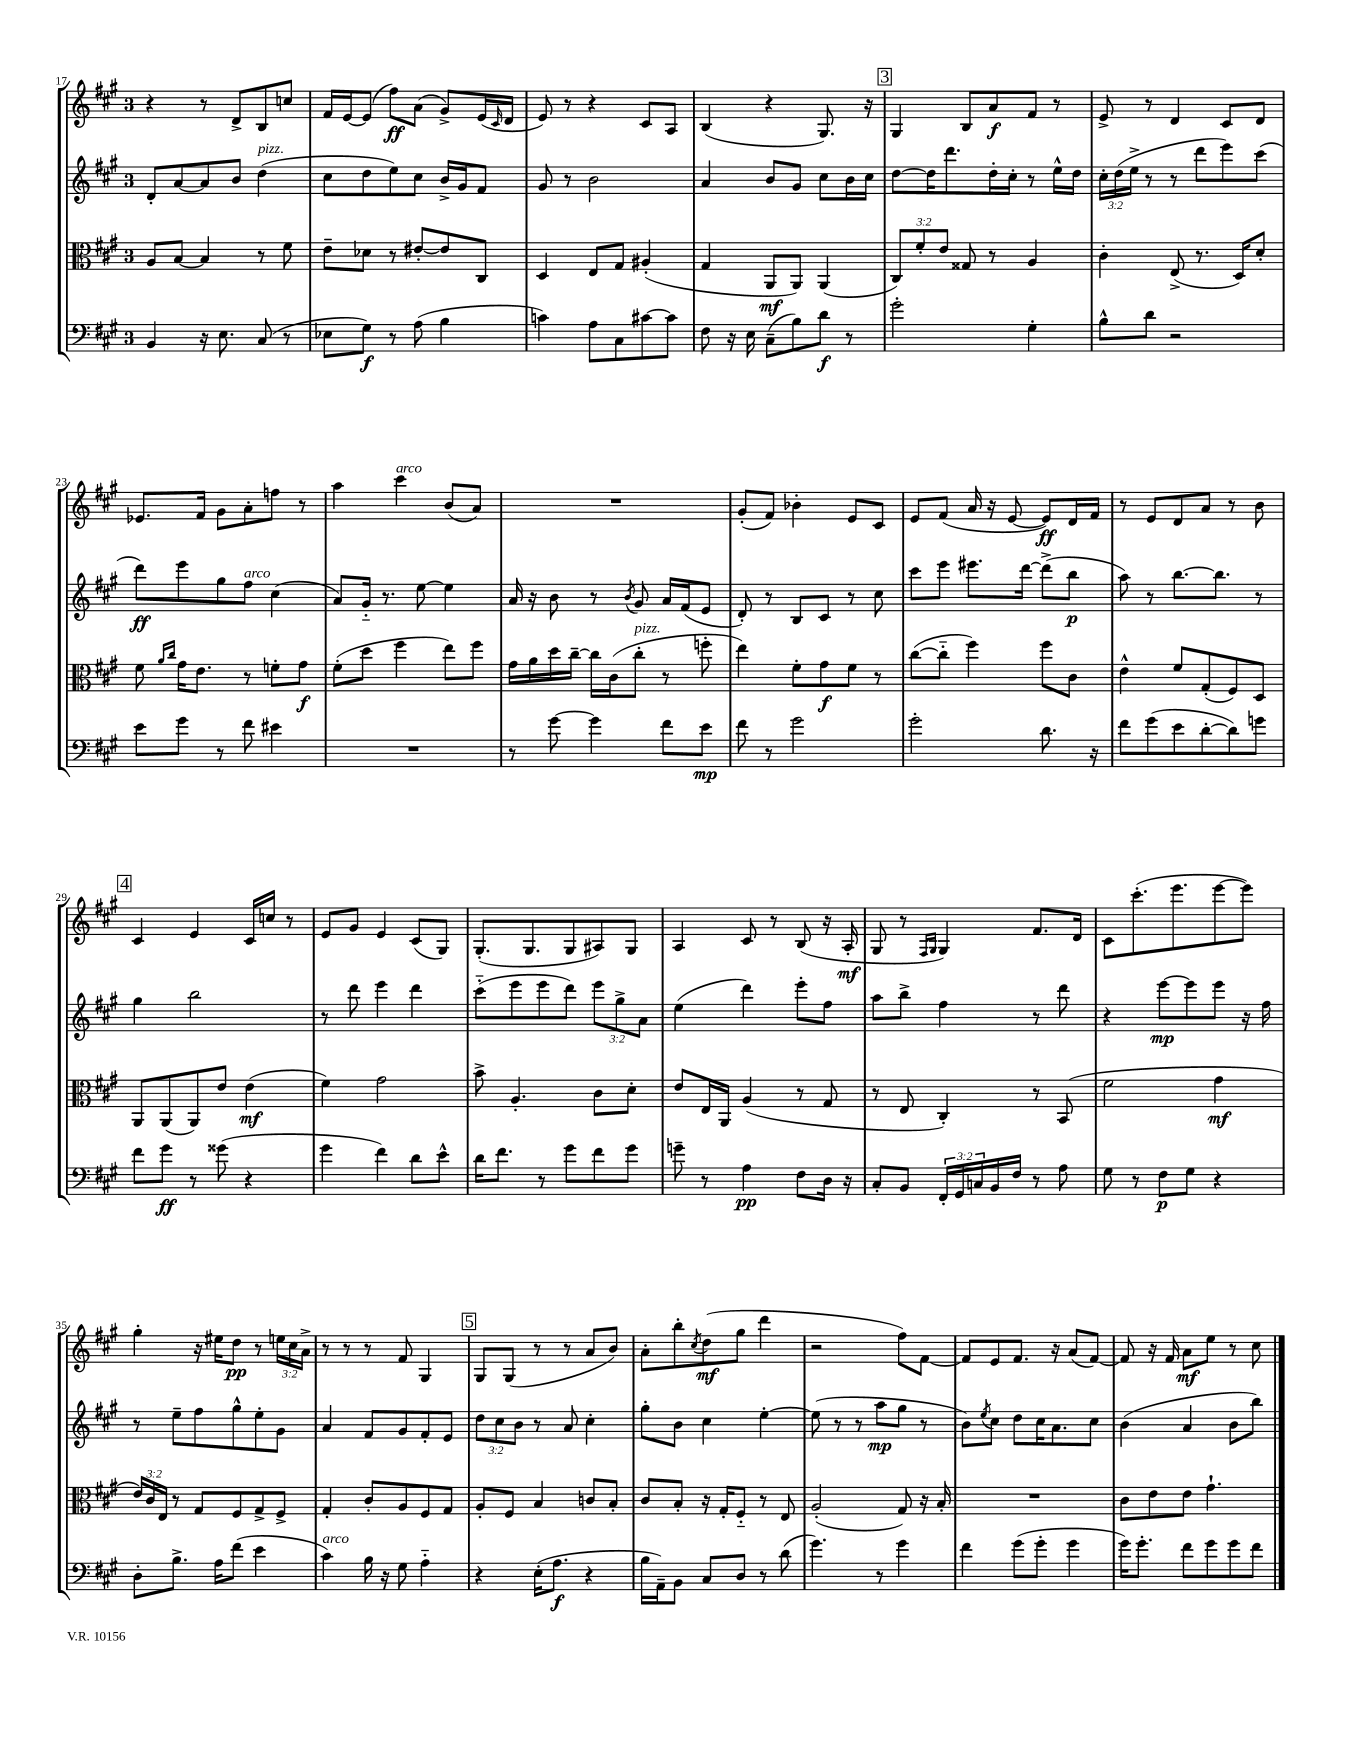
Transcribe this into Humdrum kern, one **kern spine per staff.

**kern	**kern	**kern	**kern
*staff4	*staff3	*staff2	*staff1
*clefF4	*clefC3	*clefG2	*clefG2
*k[f#c#g#]	*k[f#c#g#]	*k[f#c#g#]	*k[f#c#g#]
*M3/4	*M3/4	*M3/4	*M3/4
4BB	8A	8d'	4r
.	[8B	[8a	.
16r	4B]	8a]	8r
8.E	.	.	.
.	.	8b	8d^
(8C#	8r	(4dd	8B
8r	8f#	.	8cc
=	=	=	=
8E-	8e~	8cc#	16f#
.	.	.	[16e
8G#)	8d-	8dd	(8e]
8r	8r	8ee)	8ff#)
(8A	[8e#'	8cc#	(8a
4B	8e#]	16b^	8g#^)
.	.	16g#	.
.	8C#	8f#	(16e
.	.	.	16qqc#
.	.	.	16d
=	=	=	=
4c)	4D	8g#	8e)
.	.	8r	8r
8A	8E	2b	4r
8C#	8G#	.	.
[8c#	(4A#'	.	8c#
8c#]	.	.	8A
=	=	=	=
8F#	4G#	4a	(4B
16r	.	.	.
16E	.	.	.
(8C#~	8AA	8b	4r
8B)	8AA)	8g#	.
8d	(4AA	8cc#	8.G#)
8r	.	16b	.
.	.	16cc#	16r
=	=	=	=
2g#'	12C#)	[8dd	4G#
.	12f#'	.	.
.	.	16dd]	.
.	12e	.	.
.	.	8.ddd	.
.	8G##	.	8B
.	8r	16dd'	8a
.	.	16cc#'	.
4G#'	4A	8r	8f#
.	.	16ee^^	8r
.	.	16dd	.
=	=	=	=
8B^^	4c#'	24cc#'	8e^
.	.	(24dd	.
.	.	24ee^	.
8d	.	8r	8r
2r	(8E^	8r	4d
.	8.r	8ddd	.
.	.	8eee)	8c#
.	16D)	.	.
.	8d'	(8ccc#	8d
=	=	=	=
8e	8f#	8ddd)	8.e-
.	16qqa	.	.
.	16qqcc#	.	.
8g#	16g#	8eee	.
.	8.e	.	16f#
8r	.	8gg#	8g#
8f#	8r	8ff#	8a'
4e#	8f'	(4cc#	8ff
.	8g#	.	8r
=	=	=	=
2.r	(8f#'	8a)	4aa
.	8dd	16g#'~	.
.	.	8.r	.
.	4ff#	.	4ccc#
.	.	[8ee	.
.	8ee)	4ee]	(8b
.	8ff#	.	8a)
=	=	=	=
8r	16g#	16a	2.r
.	16a	16r	.
[8g#	16dd	8b	.
.	[16cc#~	.	.
4g#]	16cc#]	8r	.
.	(16c#	.	.
.	.	8qb	.
.	8cc#'	8g#	.
8f#	8r	16a	.
.	.	(16f#	.
8e	8ff'	8e	.
=	=	=	=
8f#	4ee)	8d')	(8g#'
8r	.	8r	8f#)
2g#	8f#'	8B	4b-'
.	8g#	8c#	.
.	8f#	8r	8e
.	8r	8cc#	8c#
=	=	=	=
2g#'	([8cc#	8ccc#	8e
.	8cc#'~]	8eee	(8f#
.	4ff#)	8.eee#	16a
.	.	.	16r
.	.	.	[8e
.	.	[16ddd	.
8.d	8ff#	(8ddd^]	8e])
.	8c#	8bb	16d
16r	.	.	16f#
=	=	=	=
8f#	4e^^	8aa)	8r
(8g#	.	8r	8e
8e	8f#	[8.bb	8d
[8d'	(8G#'	.	8a
.	.	8.bb]	.
8d])	8F#)	.	8r
8g	8D	8r	8b
=	=	=	=
8f#	8AA	4gg#	4c#
8g#	(8AA	.	.
8r	8AA)	2bb	4e
(8g##	8e	.	.
4r	(4e	.	16c#
.	.	.	16cc
.	.	.	8r
=	=	=	=
4g#	4f#)	8r	8e
.	.	8ddd	8g#
4f#)	2g#	4eee	4e
8d	.	4ddd	(8c#
8e^^	.	.	8G#)
=	=	=	=
16d	8b^	(8ccc#'~	(8.G#'
8.f#	.	.	.
.	4.A'	8eee	.
.	.	.	8.G#
8r	.	8eee	.
8g#	.	8ddd)	8G#
8f#	8c#	12eee	8A#)
.	.	12gg#^	.
8g#	8d'	.	8G#
.	.	12a	.
=	=	=	=
8g~	8e	(4ee	4A
8r	16E	.	.
.	16AA	.	.
4A	(4A	4ddd)	8c#
.	.	.	8r
8F#	8r	8eee'	(8B
16D	8G#	8ff#	16r
16r	.	.	16A'
=	=	=	=
8C#'	8r	8aa	8G#
8BB	8E	8bb^	8r
.	.	.	16qqF#
.	.	.	16qqG#
24FF#'	4C#')	4ff#	4G#)
24GG#	.	.	.
24C	.	.	.
16BB	.	.	.
16F#	.	.	.
8r	8r	8r	8.f#
8A	(8BB	8ddd	.
.	.	.	16d
=	=	=	=
8G#	2f#	4r	8c#
8r	.	.	(8.ccc#'
8F#	.	[8eee	.
.	.	.	8.eee
8G#	.	8eee]	.
4r	4g#	8eee	[8eee
.	.	16r	8eee])
.	.	16ff#	.
=	=	=	=
8D'	24e)	8r	4gg#'
.	24c#	.	.
.	24E	.	.
8.B^	8r	8ee~	.
.	8G#	8ff#	16r
16A	.	.	16ee#
(8f#	8F#	8gg#^^	8dd
4e	8G#^	8ee'	8r
.	8F#^	8g#	24ee
.	.	.	24cc#
.	.	.	24a^
=	=	=	=
4c#)	4G#'	4a	8r
.	.	.	8r
16B	8c#'	8f#	8r
16r	.	.	.
8G#	8A	8g#	8f#
4A'~	8F#	8f#'	4G#
.	8G#	8e	.
=	=	=	=
4r	8A'	12dd	8G#
.	.	12cc#	.
.	8F#	.	(8G#
.	.	12b	.
(16E'	4B	8r	8r
8.A	.	.	.
.	.	8a	8r
4r	8c	4cc#'	8a
.	8B'	.	8b)
=	=	=	=
16B	8c#	8gg#'	8a'
16AA~)	.	.	.
8BB	8B'	8b	8bb'
.	.	.	8qcc#
8C#	16r	4cc#	(8dd
.	16G#'	.	.
8D	8F#'~	.	8gg#
8r	8r	[4ee'	4ddd
(8d	8E	.	.
=	=	=	=
4.g#)	(2A'	(8ee]	2r
.	.	8r	.
.	.	8r	.
8r	.	8aa	.
4g#	8G#)	8gg#	8ff#)
.	16r	8r	[8f#
.	16B'	.	.
=	=	=	=
4f#	2.r	8b)	8f#]
.	.	8qee	.
.	.	8cc#	8e
(8g#	.	8dd	8.f#
8g#'	.	16cc#	.
.	.	8.a	16r
4g#	.	.	(8a
.	.	8cc#	[8f#)
=	=	=	=
16g#)	8c#	(4b	8f#]
8.g#'	.	.	.
.	8e	.	16r
.	.	.	16f#
8f#	8e	4a	8a
8g#	4.g#`	.	8ee
8g#	.	8b	8r
8f#	.	8bb)	8cc#
==	==	==	==
*-	*-	*-	*-
